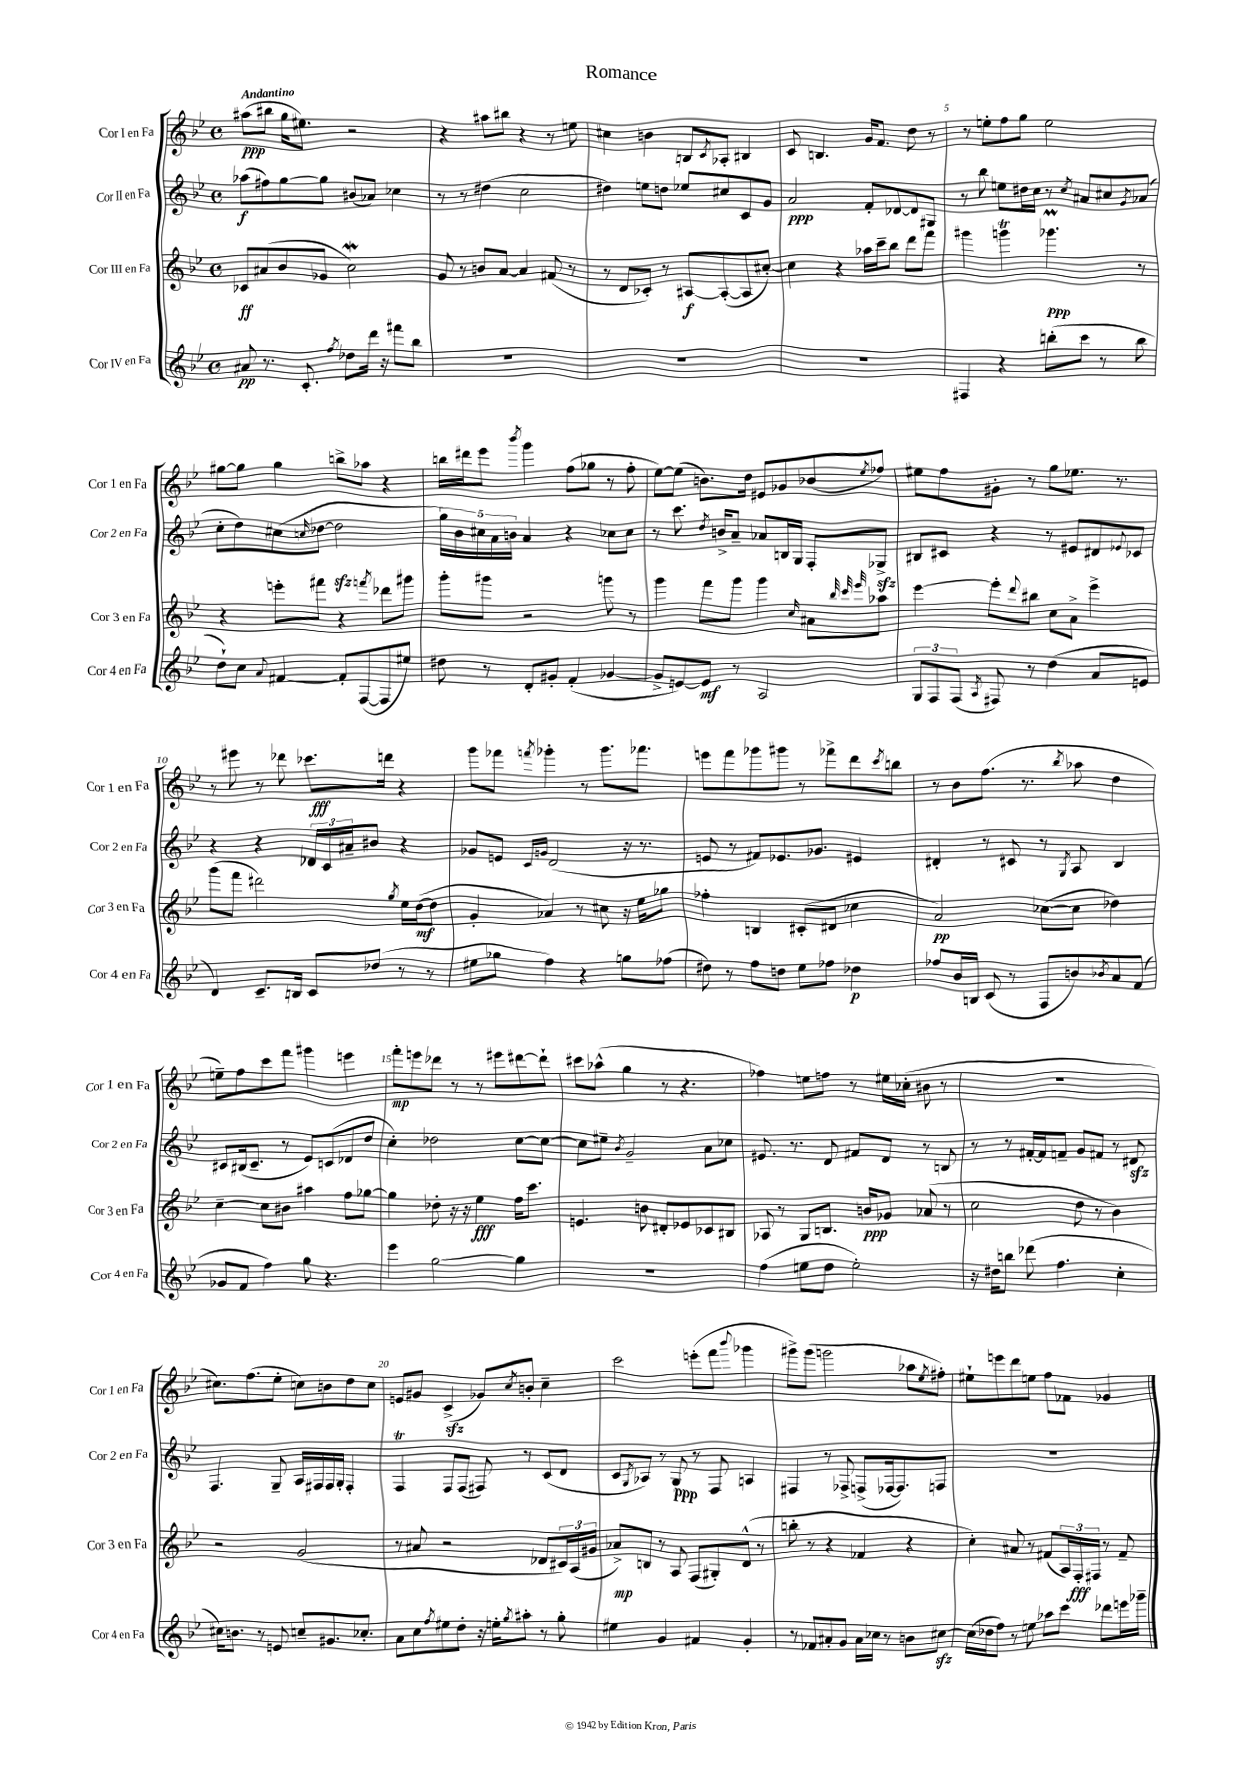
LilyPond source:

\header { title = "Romance" }
<<
\new StaffGroup <<
\new Staff = "s0" \with { instrumentName = "Cor I en Fa" shortInstrumentName = "Cor 1 en Fa" } {
    \clef treble \key bes \major \defaultTimeSignature \time 4/4 \tempo "Andantino"
    ais''8\ppp( bis''8 g''16 eis''8.) r2 |
    r4 ais''8 bis''8 r4 r8 e''8 |
    cis''4 b'4 b8 \acciaccatura { c'8 } aes8-. bis4 |
    c'8 b4. g'16 f'8. d''8 r8 |
    r8 e''8-. f''8 g''8 e''2 |
    gis''8~ gis''8 gis''4 b''8-> aes''8 r4 |
    b''16 dis'''16 ees'''8 \acciaccatura { bes'''8 } g'''4 f''8( ges''8 r8 f''8-. |
    ees''8~) ees''8( b'8.) d''16 eis'8 ges'8 bes'8( \acciaccatura { ees''8 } fes''8) |
    eis''8 f''8 gis'8-. r8 g''8 ees''8. r8. |
    r8 eis'''8 r8 des'''8 ces'''8.\fff d'''16 r4 |
    g'''8 fes'''8 \acciaccatura { f'''8 } ges'''4-. r8 ges'''8. fes'''8. |
    e'''8 f'''8 ges'''8 gis'''8 r8 fes'''8-> d'''8 \acciaccatura { c'''8 } b''8 |
    r8 bes'8 f''8.( r8. \acciaccatura { bes''8 } aes''8 d''4 |
    e''8--) f''8 c'''8 f'''8 gis'''4 e'''4 |
    f'''8-.\mp e'''8 des'''8 r8 r8 eis'''8 dis'''8~ dis'''8-! |
    cis'''8 aes''8-^( g''4 r8 r4. |
    fes''4) e''8 f''8 r8 eis''16 ces''16-.( bis'8 r8 |
    R1 |
    cis''8.) f''8.( ees''8-. c''8) b'8 d''8 c''8 |
    e'8 gis'8 c'4->\sfz( ges'8) \acciaccatura { c''8 } b'8-. c''4-- |
    c'''2 e'''8-.( f'''8 \appoggiatura { bes'''8 } ges'''4 |
    gis'''8->) gis'''8( g'''2 aes''8 \acciaccatura { ees''8 } fis''8-.) |
    eis''8-! e'''8 d'''8 e''8 f''8 fes'8 ges'4 \bar "|." |
}
\new Staff = "s1" \with { instrumentName = "Cor II en Fa" shortInstrumentName = "Cor 2 en Fa" } {
    \clef treble \key bes \major \defaultTimeSignature \time 4/4
    aes''8\f( fis''8) g''8~ g''8 bis'8( aes'8) ces''4 |
    r8 r8 dis''4( c''2 |
    dis''4) e''8 d''8 ees''8 cis''8 c'8 g'8 |
    a'2\ppp f'8-. des'8~ des'8 gis8 |
    r8 bes''8 e''8 dis''16 c''16 r8 \acciaccatura { c''8 } ais'8 cis''8 \acciaccatura { g'8 } aes'8( |
    c''8-. d''8) cis''8( \grace { c''16 } des''8~ des''2\sfz |
    \tuplet 5/4 { g''16) bes'16 cis''16 a'16 b'16 } a'4 r4 ces''8 ces''8 |
    r8 c'''8. \acciaccatura { d''8 } b'16-> a'8-- aes'8 b16 g16 f8-. ges8->\sfz |
    bis8 cis'8 r4 r8 eis'8 dis'8 \appoggiatura { ees'8 } ces'8 |
    r4 r4 \tuplet 3/2 { des'16 c'16 ais'16-- } bis'8 r4 |
    ges'8 e'8 \grace { c'16 g'16 } d'2( r16 r8. |
    e'8 r8 fis'8) ees'8. ges'8. eis'4 |
    dis'4-. r8 cis'8 r8 \acciaccatura { g8 } a8 bes4 |
    cis'8 bis16( cis'8.-- r8 ees'8) c'8( des'8 d''8 |
    c''4-.) des''2 c''8~ c''8~ |
    c''8 eis''8-- \acciaccatura { bes'8 } g'2-- a'8 ces''8 |
    eis'8. r8. d'8 fis'8 d'8 r8 b8 |
    r8 r8 fis'16~-. fis'16 f'8-- g'8 fis'8 r8 dis'8\sfz |
    f4. g8-- a16 fis16 fis16 g16-. fis4-. |
    f4\trill f8 f8( fis8) r8 c'8( d'8 |
    c'8 \acciaccatura { g8 } aes8) r8 g8\ppp r8 f8 a4 |
    fis4 r8 fes8-> f8->( fes16~ fes8.) f8 |
    R1 \bar "|." |
}
\new Staff = "s2" \with { instrumentName = "Cor III en Fa" shortInstrumentName = "Cor 3 en Fa" } {
    \clef treble \key bes \major \defaultTimeSignature \time 4/4
    ces'8\ff ais'8( bes'8 ges'8 c''2\mordent) |
    g'8 r8 b'8 a'8~ a'4 fis'8( r8 |
    r8 d'8 ces'8-.) r8 ais8~\f ais8~-.( ais8 cis''8~-.) |
    cis''4 r4 aes''16 c'''16-- bes''8 d'''8 f'''8 |
    gis'''4 g'''4\trill ges'''4.\prall\ppp r8 |
    r4 e'''8-. fis'''8 r4 \acciaccatura { f'''8 } des'''8 gis'''8 |
    g'''8-. gis'''8 r2 g'''8 r8 |
    g'''4 f'''8 g'''8 g'''4 \grace { c''16 } ais'8 \grace { bes''32 c'''32 ees'''32 } aes''8 |
    ees'''4~ ees'''8-. \appoggiatura { d'''8 } bis''8 c''8 a'8-> ees'''4-> |
    g'''8( f'''8 dis'''2) \acciaccatura { g''8 } ees''16 d''16~\mf( d''8 |
    g'4-. aes'4) r8 cis''8 r16 ees''16 ges''8 |
    fes''4-. b4 cis'8-.( dis'8 ces''4 |
    a'2\pp) ces''8~( ces''8 des''4) |
    c''4~-- c''8 bis'8 ais''4 f''8 ges''8~ |
    ges''4 des''8-. r16 r16 ees''4\fff f''16 c'''8. |
    e'4. b'8 dis'8-. ees'8 ces'8 bis8 |
    aes8 r8 g8 b8. b'16\ppp ges'8 aes'8( r8 |
    c''2 d''8 r8 bes'4) |
    r2 g'2( |
    r8 ais'8 r2 des'8 \tuplet 3/2 { cis'16) a16( gis'16 } |
    aes'8->\mp) b8 r8 a8 f8( gis8-.) d'8-^( r8 |
    b''8-. r8 r4 fes'4 r4 |
    c''4-.) ais'8 r8 fis'8( \tuplet 3/2 { a16) f16-.\fff fis16 } r8 fis'8-- \bar "|." |
}
\new Staff = "s3" \with { instrumentName = "Cor IV en Fa" shortInstrumentName = "Cor 4 en Fa" } {
    \clef treble \key bes \major \defaultTimeSignature \time 4/4
    ais'8\pp r8. c'8.-. \acciaccatura { f''8 } des''8 d'''16 r16 fis'''8 bes''8 |
    R1 |
    R1 |
    R1 |
    fis4 r4 b''8-.( c'''8 r8 b''8 |
    d''8-!) c''8 \appoggiatura { a'8 } fis'4~ fis'8-. f8~( f8 eis''8) |
    dis''8 r8 d'8-. gis'8-. f'4-.( ges'4~ |
    ges'8-> e'8~) e'8\mf r8 a2 |
    \tuplet 3/2 { g8 f8 f8( } \acciaccatura { a8 } fis8) r8 d''4( a'8 e'8 |
    d'4) c'8.-- b16 c'8 des''8( r8 r8 |
    eis''8 ges''8 f''4) r4 g''8 fes''8( |
    dis''8) r8 f''8 d''8 ees''8 fes''8 des''4\p |
    fes''8 bes'16 b16 c'8( r8 f8 b'8) \acciaccatura { bes'8 } a'8 f'8( |
    ges'8 f'8 f''4) g''8 r4. |
    ees'''4 g''2~ g''4 |
    R1 |
    f''4( e''8 d''8 e''2-.) |
    r16 dis''16 b''8 des'''8( f''4. c''4-. |
    cis''16) b'8. r8 e'8 c''8-- gis'8. ces''8.-. |
    a'8 c''8 \acciaccatura { f''8 } eis''8 d''8-. r16 e''16-. \acciaccatura { g''8 } ais''8-. r8 g''8-. |
    eis''4 g'4 fis'4 g'4-. |
    r8 fes'8 ais'8-. g'8 ais'16 ces''16 r8 b'8 cis''8~\sfz |
    cis''16( des''16 f''8) r8 e''8 aes''8 c'''8 des'''8 e'''16 ges'''16-- \bar "|." |
}
>>
>>
\layout { \context { \Score \override BarNumber.break-visibility = ##(#f #t #t) barNumberVisibility = #(every-nth-bar-number-visible 5) } }
